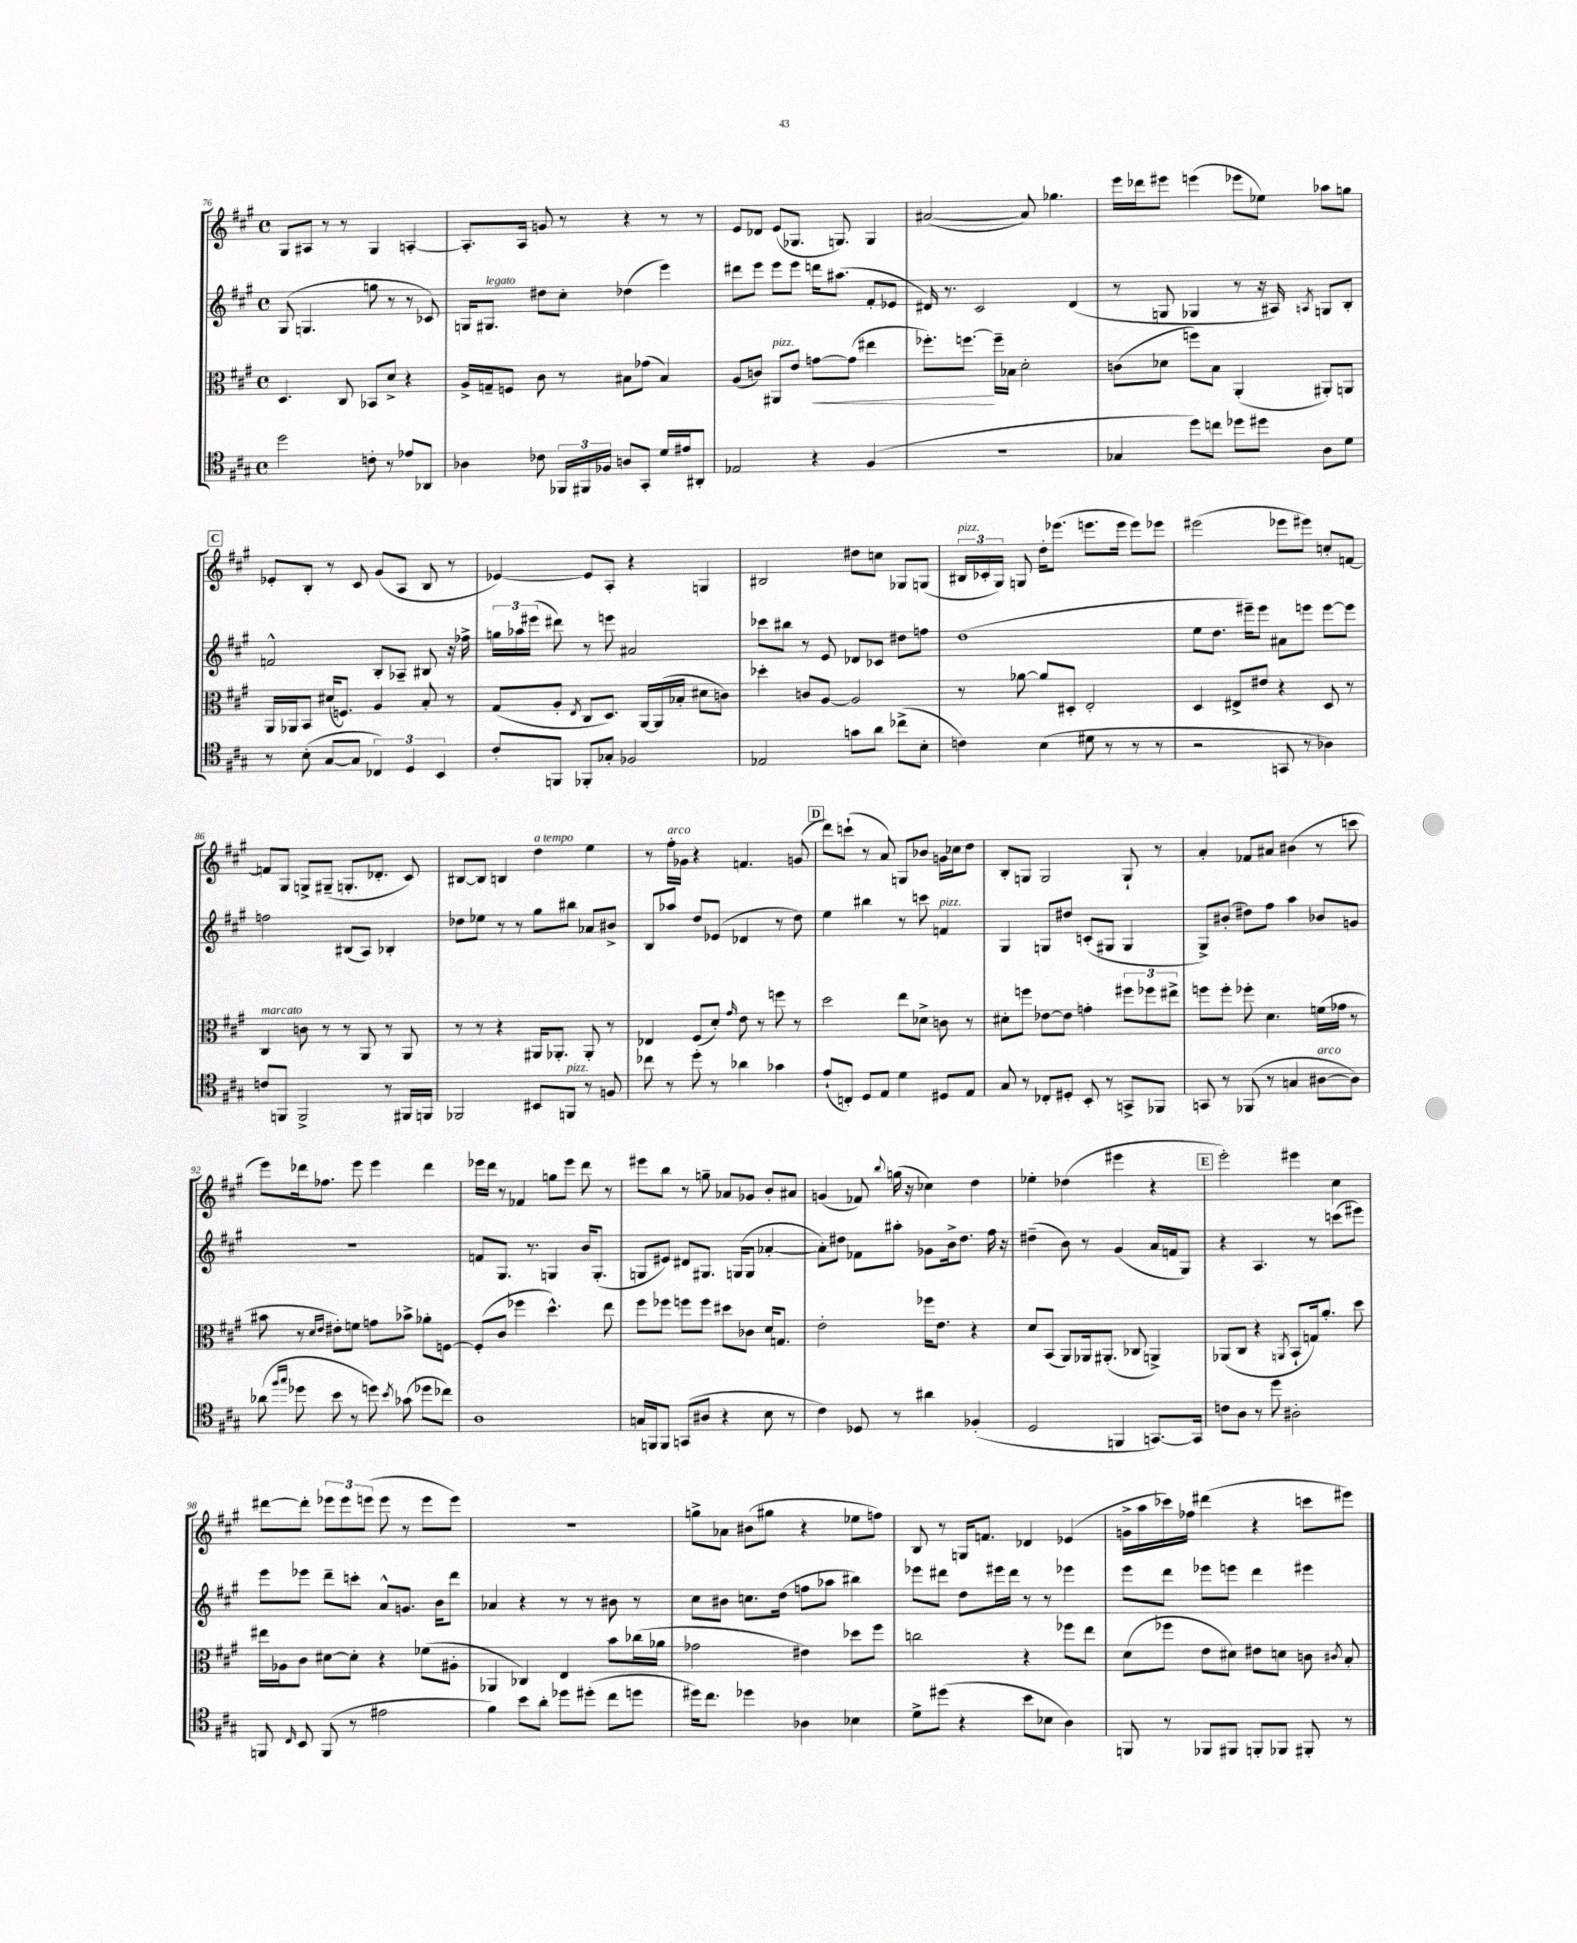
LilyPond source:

<<
\new StaffGroup <<
\new Staff = "s0" {
    \clef treble \key a \major \defaultTimeSignature \time 4/4
    \autoBeamOff gis8[ ais8] r8 r8 gis4 a4~-. |
    a8.[-. a16] g'8 r8 r4 r8 r8 |
    e'8[ des'8] e'8[( ges8.] g8.) g4 |
    ais'2~( ais'8) ges''4. |
    e'''16[ des'''16 eis'''8] e'''4( ees'''8[ ees''8]) aes''8[ g''8] |
    \mark \markup { \box "C" } ees'8[-. b8]-. r8 cis'8 gis'8[( a8] b8 r8 |
    ees'4~) ees'8[ a8]-. r4 g4 |
    bis2 dis''8[ c''8] ges8[ g8]( |
    \tuplet 3/2 { bis16[^\markup { \italic "pizz." } ces'16-. gis16]) } g8 d''16[-. ees'''8.]( e'''8.[ e'''16] e'''8[) ees'''8] |
    eis'''2( ees'''8[ eis'''8]) c''8[-. f'8]~ |
    f'8[ gis8] g8[-> gis8]--( g8.[-. des'8.]-. cis'8) |
    bis8[~ bis8] b4 d''4^\markup { \italic "a tempo" } e''4 |
    r8 fis''16[-.^\markup { \italic "arco" } ges'16] r4 f'4. g'8( |
    \mark \markup { \box "D" } d'''8[) c'''8]-!( r8 a'8) g8[ bes'8] g'16[ ces''16 d''8] |
    b8[-. g8] g2 g8-! r8 |
    a'4-. fes'8[ ais'8] bis'4( r8 c'''8 |
    e'''8[) des'''16 fes''8.] e'''8 e'''4 des'''4 |
    ees'''16[ d'''16] r8 fes'4 g''8[ ees'''8] d'''8 r8 |
    eis'''8[ b''8] r8 g''8-- aes'8[ ges'8] b'8[-. ais'8] |
    g'4( fes'8) \appoggiatura { b''8 } g''16( r16 ces''4) d''4 |
    ees''4-. des''4( eis'''4 r4 |
    \mark \markup { \box "E" } e'''2-.) eis'''4 cis''4 |
    dis'''8[~ dis'''8]-. \tuplet 3/2 { ees'''8[ ees'''8 e'''8]( } e'''8 r8 e'''8[ e'''8]) |
    R1 |
    g''8[-> aes'8] bis'8[( gis''8] r4 ees''8[ f''8]) |
    b8 r8 g16[ f'8.] des'4 ees'4( |
    g'16[-> a''16 ces'''16) fes''16] dis'''4( r4 c'''8[ eis'''8]) \bar "|." |
}
\new Staff = "s1" {
    \clef treble \key a \major \defaultTimeSignature \time 4/4
    \autoBeamOff gis8( g4. g''8 r8 r8 ces'8) |
    g16[ gis8.]^\markup { \italic "legato" } dis''8[ cis''8]-. des''4( e'''4) |
    dis'''8[ e'''8] e'''8[ e'''8] d'''16[ ais''8.]( fis'8[-. ees'8] |
    dis'16) r8. cis'2 dis'4( |
    r8 g8 ges4 r8 r16 ais16) \acciaccatura { a8 } g8[ b8]-. |
    \mark \markup { \box "C" } f'2-^ b8[-. aes8]-- bis8 r16 fes''16-> |
    \tuplet 3/2 { g''16[ aes''16 eis'''16]( } dis'''8) r8 e'''8 ais'2 |
    ces'''8[ bis''8] r8 e'8 des'8[ ces'8] dis''8[ f''8] |
    d''1( |
    e''8[ d''8.] eis'''16[--) eis'''8] ais'8[ e'''8] e'''8[~ e'''8] |
    f''2 bis8[( a8]) bes4-. |
    des''8[ ees''8] r8 r8 gis''8[ bis''8] aes'8[ bis'8]-> |
    b8[ aes''8] d''8[ ees'8]( des'4 r8 d''8) |
    \mark \markup { \box "D" } e''4 bis''4 r8 c'''8 f'4^\markup { \italic "pizz." } |
    gis4 g8[ dis''8] c'8[-.( gis8] gis4 |
    gis8[->) bis'8]-.( dis''8[) fis''8] a''4 bes'8[ g'8] |
    R1 |
    f'8[ gis8.] r8. g4 b'16[ g8.]-.( |
    g8[ eis'8]) dis'8[ gis8.] g16[( g8] aes'4~-. |
    aes'8[-.) dis''8] fes'8[ ais''8]-. ges'8[ b'16-> dis''8.] fis''16 r16 |
    dis''4--( b'8) r8 gis'4( a'16[ f'16 gis8]) |
    \mark \markup { \box "E" } r4 a4. r8 c'''8[( eis'''8]) |
    e'''8[ ees'''8] d'''8[-- c'''8]-. a'8[-^ g'8.] b'16[ d'''8] |
    aes'4 r4 r8 r8 bis'8 r8 |
    cis''8[ bis'8] c''8.[ d''16]( f''8[ aes''8] bis''4) |
    ees'''8[ dis'''8] d''8[ eis'''16 dis'''16] r8 r8 ees'''4 |
    e'''8[ d'''8] ees'''8[ e'''8] d'''4 eis'''4 \bar "|." |
}
\new Staff = "s2" {
    \clef alto \key a \major \defaultTimeSignature \time 4/4
    \autoBeamOff d4. cis8 bes,8[ d'8]-> r4 |
    a16[-> g16-- f8] cis'8 r8 bis8[ ges'8]( bis4) |
    a8[( c'8]) ais,8[^\markup { \italic "pizz." } e'8] g'8[~\< g'8]( eis''4 |
    fes''8.[-.) f''8.]~\! f''16[-- bes16] d'2-. |
    c'8[( des'8] f''8[) b8] a,4-.( ais,8[-.) a,8] |
    \mark \markup { \box "C" } a,16[ aes,16 b,8] dis'16[( f8.]) a4 b8-. r8 |
    gis8[( a8]-. \acciaccatura { e8 } cis8[ d8.]) a,16[~ a,16( bes16]-. dis'8[ c'8]) |
    des''4-. c'8[ a8]~ a2 |
    r8 aes'8~ aes'8[ dis8]-. e2-. |
    d4 eis8[-> eis'8] r4 d8 r8 |
    cis4^\markup { \italic "marcato" } c'8 r8 r8 a,8 r8 a,8 |
    r8 r8 r4 ais,16[ aes,8.]-. aes,8-. r8 |
    ees4 fis8[( d'8]-.) \grace { gis'16 } e'8 r8 f''8 r8 |
    \mark \markup { \box "D" } d''2 e''8[ des'8]-> c'8 r8 |
    dis'8[-. f''8] ees'8[~ ees'8] g'4-. \tuplet 3/2 { fis''8[ fes''8 eis''8]-> } |
    f''8[ f''8]-. fes''8-. d'4. f'16[( ges'16] r8 |
    bis'8 r8 \grace { d'16[ e'16] } eis'8[-.) f'8] g'8[ bes'8]-> aes'8[-. f8]~ |
    f8[-.( cis'8] fes''4 d''4.-^) e''8 |
    fis''8[ fes''8] f''8[ f''8] dis''8[ ces'8] d'16[ g8.] |
    e'2-. fes''16[ e'8.] r4 |
    d'8[ b,8]( a,8[) aes,16 ais,8.]-.( ces8 a,4->) |
    \mark \markup { \box "E" } aes,8[( cis8] r4 \acciaccatura { a,8 } b,8[-! g16) a'8.]-. d''8 |
    eis''16[ aes16 cis'8] dis'8[~ dis'8]-. r4 fes'8[( ais8]-. |
    aes,4 ces4) e4 b'8[ ces''16( aes'16] |
    ges'2 eis'4) des''8[ fis''8] |
    c''2 r4 fes''8[ e''8] |
    d'8[( fes''8] e'8[ dis'8]) eis'8[ d'8] c'8 \acciaccatura { cis'8 } b8-. \bar "|." |
}
\new Staff = "s3" {
    \clef tenor \key a \major \defaultTimeSignature \time 4/4
    \autoBeamOff d''2 c'8-. r8 ees'8[ aes,8] |
    aes4 ces'8 \tuplet 3/2 { fes,16[ fis,16 fes16] } a8[ gis,8]-. d'16[ eis'16 ais,8]-. |
    ees2 r4 fis4( |
    R1 |
    ges4 d''8[) c''8] des''8[ dis''8] a8[ d'8] |
    \mark \markup { \box "C" } r8 b8-.( gis8[~ gis8] \tuplet 3/2 { ces4) d4 b,4 } |
    cis'8[-. f,8] fes,8[-. ges8]-. fes2 |
    ees2 g'8[ a'8] ces''8[->( b8]-. |
    c'4) b4( dis'8 r8 r8 r8 |
    r2 g,8 r8 aes4) |
    c'8[ f,8] f,2-> r8 fis,16[ f,16] |
    fes,2 bis,8[ f,8]^\markup { \italic "pizz." } r8 f8 |
    ces''8 r8 d''8-. r8 aes'4 ges'4 |
    \mark \markup { \box "D" } e'8[-!( c8]-.) d8[ e8] d'4 dis8[ e8] |
    gis8 r8 ces8[-. dis8]-. b,8-. r8 g,8[-> fes,8] |
    g,8 r8 fes,8( r8 g4 ais8[~^\markup { \italic "arco" } ais8]) |
    aes'8( \grace { fis''16[ gis''16] } des''8 b'8 r8 d''8) \acciaccatura { b'8 } ges'8( des''8[ ces''8]) |
    a1 |
    g16[ f,16 f,8] g,8[( ais8] r4 b8 r8 |
    cis'4) des8 r8 ais'4 fes4-.( |
    d2 f,4 g,8.[~) g,16] |
    \mark \markup { \box "E" } c'8[ a8] r8 d''8 ais2-. |
    f,8 \grace { cis16 } b,8 f,8( r8 eis'2 |
    fis'4) b'8[ a'8]-. des''8[ dis''8]-.( cis''8[ d''8] |
    dis''16[) cis''8.] des''4 aes4 bes4 |
    d'8[-> dis''8]( r4 b'8[ bes8] a4) |
    f,8 r8 fes,8[ fis,8] f,8[-. fes,8] fis,8-. r8 \bar "|." |
}
>>
>>
\layout { \context { \Score currentBarNumber = #76 } }
